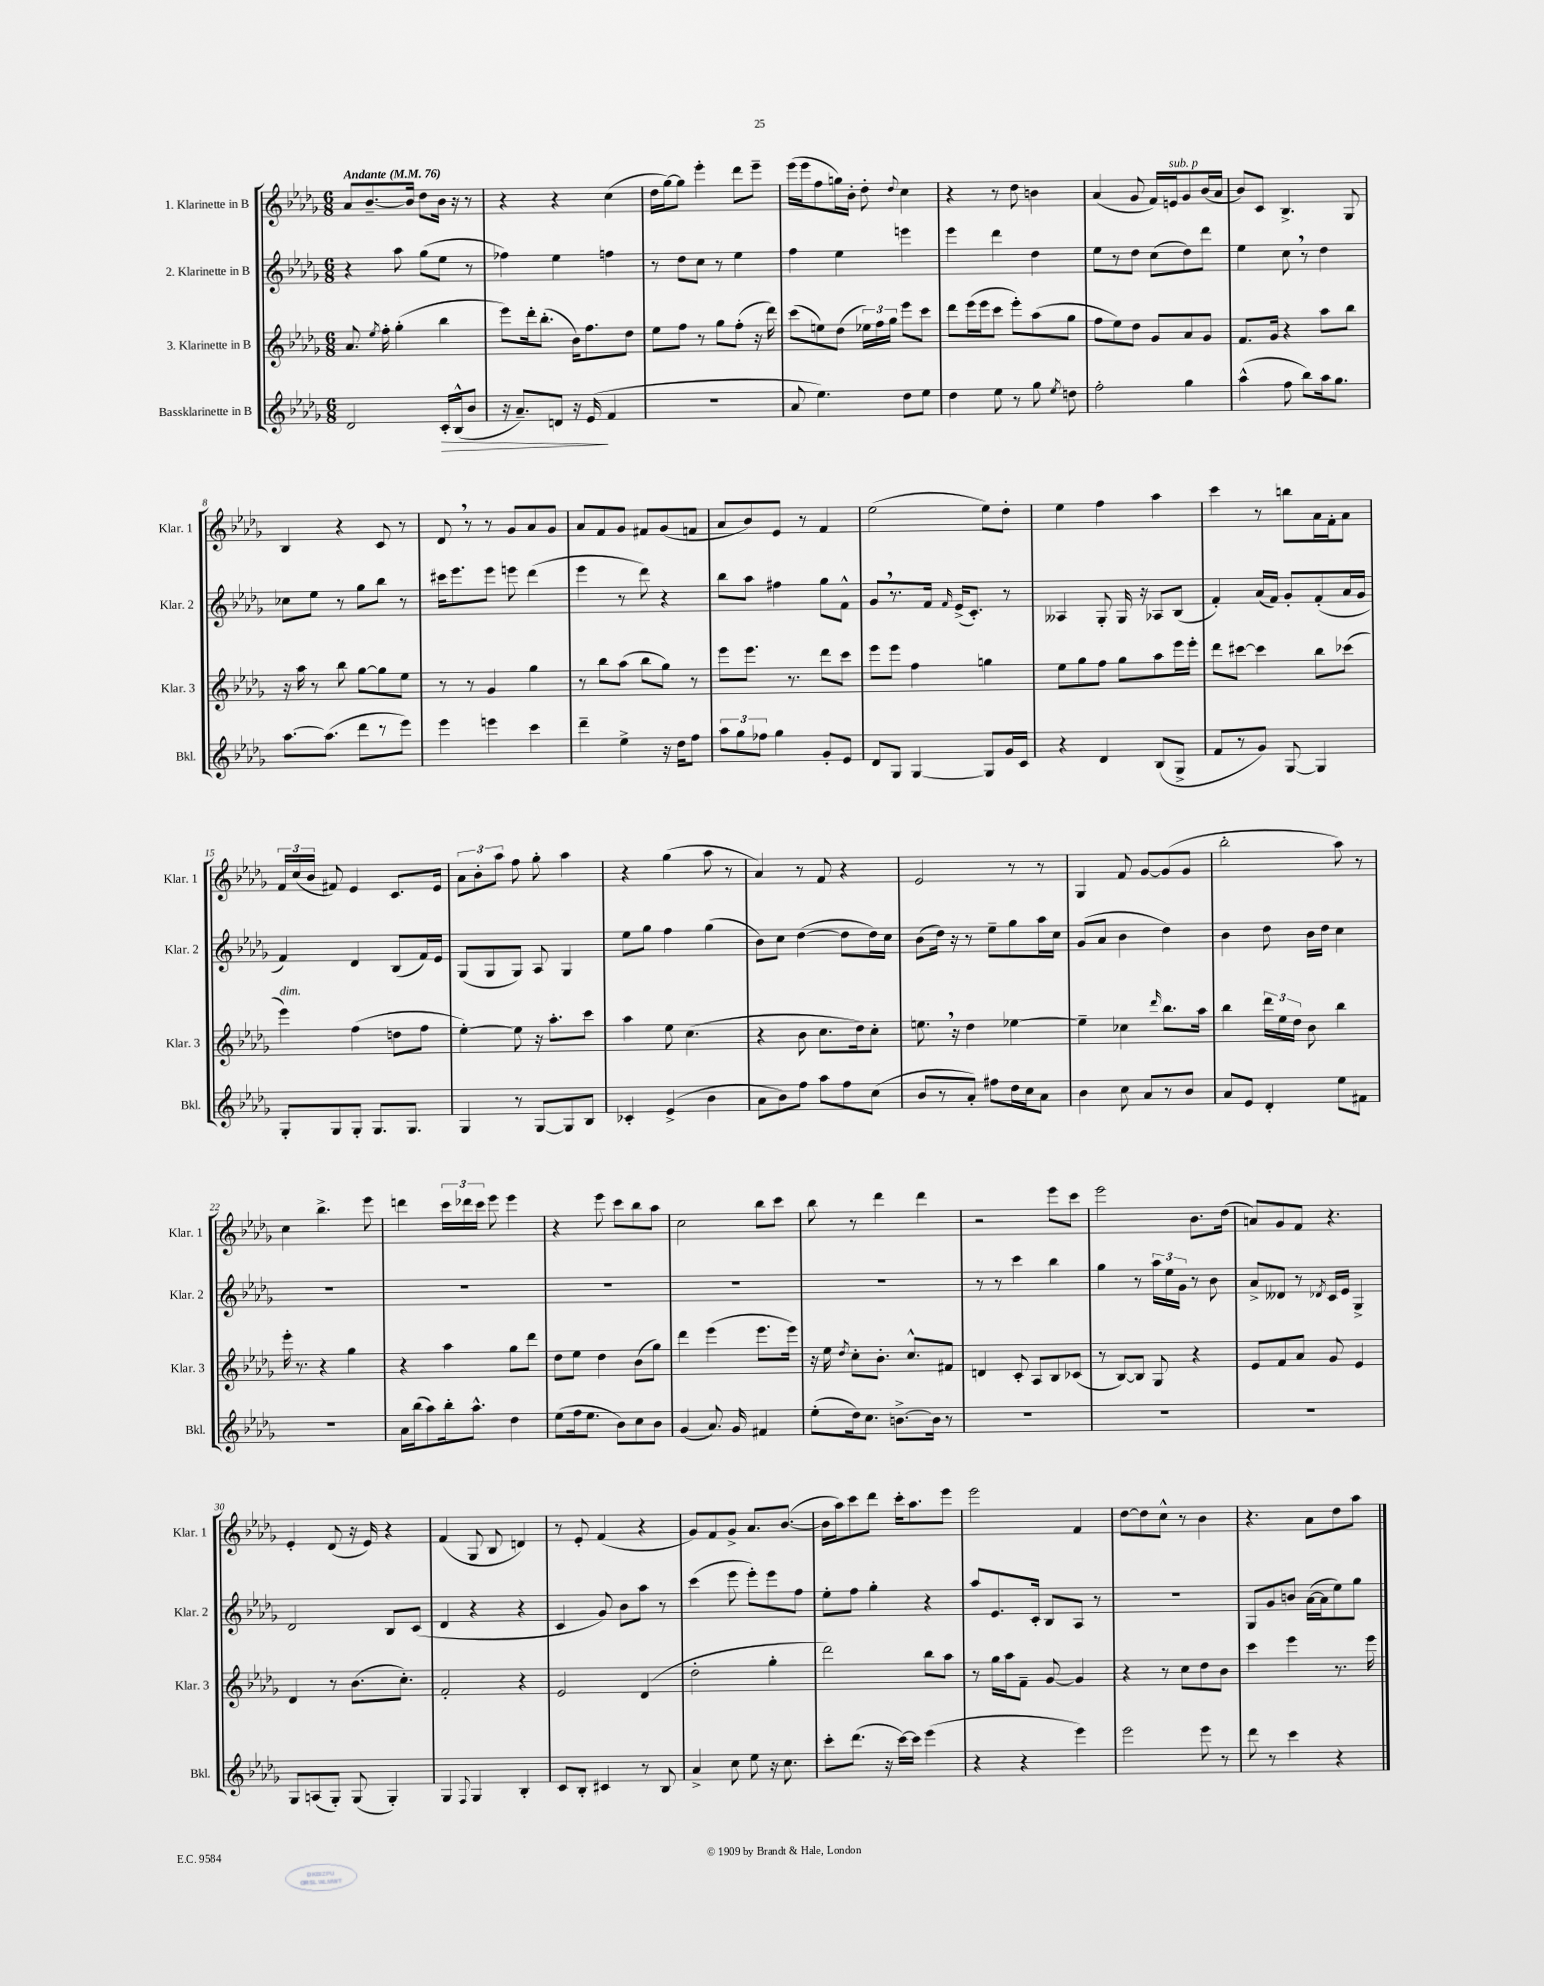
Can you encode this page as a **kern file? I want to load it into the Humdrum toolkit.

**kern	**kern	**kern	**kern
*staff4	*staff3	*staff2	*staff1
*clefG2	*clefG2	*clefG2	*clefG2
*k[b-e-a-d-g-]	*k[b-e-a-d-g-]	*k[b-e-a-d-g-]	*k[b-e-a-d-g-]
*M6/8	*M6/8	*M6/8	*M6/8
*MM76	*MM76	*MM76	*MM76
2d-	8.a-	4r	8a-
.	.	.	[8.b-~
.	8qee-	.	.
.	16ff'	.	.
.	(4gg-'	8aa-	.
.	.	.	16b-]
.	.	(8gg-	8dd-
16c'	4bb-	8ee-	16b-
(16B-^^	.	.	16r
8b-	.	8r	8r
=	=	=	=
16r	8eee-)	4ff-)	4r
8.a-~)	.	.	.
.	16ddd-'	.	.
.	(8.bb-'	.	.
8d	.	4ee-	4r
16r	16b-)	.	.
(16e-	8.ff	.	.
4f	.	4ff	(4cc
.	8dd-	.	.
=	=	=	=
2.r	8ee-	8r	16dd-
.	.	.	[16gg-)
.	8ff	8dd-	8gg-]
.	8r	8cc	4eee-'
.	8gg-	8r	.
.	(8ff'	4ee-	8ddd-
.	16r	.	8eee-~
.	16ddd-)	.	.
=	=	=	=
8a-	(8ccc	4ff	(16eee-
.	.	.	16eee-
4.ee-)	8ee)	.	8ff
.	(8dd-	4ee-	16gg)
.	.	.	16b-'
.	24ee-)	.	8dd-'
.	24ff	.	.
.	24gg-	.	.
.	.	.	8qqdd-
8dd-	8eee-	4eee	4cc
8ee-	8ccc	.	.
=	=	=	=
4dd-	8ddd-	4eee-	4r
.	(16eee-	.	.
.	16eee-	.	.
8ee-	8ccc	4ddd-	8r
8r	8eee-')	.	8dd-
8gg-	(8aa-	4dd-	4b
8qee-	.	.	.
8dd	8gg-	.	.
=	=	=	=
2ff'	8ff	8ee-	(4a-
.	8ee-)	8r	.
.	8dd-	8dd-	8g-
.	8g-	(8cc	16f)
.	.	.	16e
4gg-	8a-	8dd-)	8g-
.	8g-	8ddd-	(16b-
.	.	.	16a-
=	=	=	=
(4aa-^^	8.f	4ee-	8b-)
.	.	.	8c
.	16g-	.	.
8ff	4r	8cc	4.B-^
8bb-)	.	8r	.
16aa-	8aa-	4dd-	.
8.gg-	.	.	.
.	8bb-	.	8G-
=	=	=	=
[8.aa-	16r	8cc-	4B-
.	16aa-	.	.
.	8r	8ee-	.
(8.aa-]	.	.	.
.	8bb-	8r	4r
8ddd-	[8gg-	8gg-	.
8r	8gg-]	8bb-	8c
8eee-)	8ee-	8r	8r
=	=	=	=
4eee-	8r	16ccc#	8d-
.	.	8.eee-	.
.	8r	.	8r
4eee	4g-	8eee-	8r
.	.	8eee	8g-
4ccc	4gg-	(4ddd-	8a-
.	.	.	8g-
=	=	=	=
4ddd-~	8r	4eee-	8a-
.	8bb-	.	8f
4ee-^	(8aa-	8r	8g-
.	8bb-	8ddd-)	8f#
16r	8gg-)	4r	(8g-
16dd-	.	.	.
8ff	8r	.	8f
=	=	=	=
12aa-	8eee-	8bb-	8a-
12gg-	.	.	.
.	8.eee-	8aa-	8b-)
12ff-	.	.	.
4gg-	.	4ff#	8e-
.	8.r	.	.
.	.	.	8r
8g-'	8ddd-	8gg-	4f
8e-	8ccc	8f^^	.
=	=	=	=
8d-	8eee-	8g-	(2ee-
8G-	8eee-	8.r	.
[4G-	4ff	.	.
.	.	16f	.
.	.	16qqf	.
.	.	(16e-^	.
.	.	8.c')	.
8G-]	4gg	.	8ee-)
16g-	.	8r	8dd-'
16c	.	.	.
=	=	=	=
4r	8ee-	4A--	4ee-
.	8gg-	.	.
4d-	8ff	8G-'	4ff
.	8gg-	16G-	.
.	.	16r	.
(8B-	8aa-	8A-	4aa-
8G-^	16eee-	(8B-	.
.	16eee-'	.	.
=	=	=	=
8f	8ddd-	4f')	4ccc
8r	[8ccc#	.	.
8g-)	4ccc#]	(16a-	8r
.	.	16f)	.
[8G-	.	8g-'	8bb
4G-]	8bb-	(8f'	16a-
.	.	.	16f'
.	(8ccc-	16a-	8a-
.	.	16g-	.
=	=	=	=
8G-'	4eee-)	4f)	24f
.	.	.	(24cc
.	.	.	24b-
8G-	.	.	8f#)
8G-'	(4ff	4d-	4e-
8.G-	.	.	.
.	8dd	(8B-	8.c
8.G-	.	.	.
.	8ff	16f)	.
.	.	16e-	16e-
=	=	=	=
4G-	[4ee-')	(8G-	12a-
.	.	.	12b-'
.	.	8G-	.
.	.	.	12aa-
8r	8ee-]	8G-)	8ff
[8G-	16r	8A-	8gg-'
.	8.aa-'	.	.
8G-]	.	4G-	4aa-
8B-	8ccc	.	.
=	=	=	=
4c-'	4aa-	8ee-	4r
.	.	8gg-	.
(4e-^	8ee-	4ff	(4gg-
.	(4.cc	.	.
4b-	.	(4gg-	8aa-
.	.	.	8r
=	=	=	=
8a-	4r	8b-)	4a-)
8b-)	.	8cc	.
8ff	8b-	([4dd-	8r
8aa-	8.cc	.	8f
8ff	.	8dd-]	4r
.	16dd-)	.	.
(8cc	8cc'	16dd-)	.
.	.	16cc	.
=	=	=	=
8b-	8.ee	(8b-	2e-
8r	.	16dd-)	.
.	16r	16r	.
8a-')	4dd-	8r	.
8ff#	.	8ee-~	.
16dd-	[4ee-	8gg-	8r
16cc	.	.	.
8a-	.	16aa-	8r
.	.	16cc	.
=	=	=	=
4b-	4ee-~]	(8g-	4G-
.	.	8a-	.
8cc	4cc-	4b-	8f
8a-	.	.	[8g-
.	16qqddd-	.	.
8r	8.bb-	4dd-)	(8g-]
8b-	.	.	8g-
.	16aa-	.	.
=	=	=	=
8a-	4bb-	4b-	2bb-'
8e-	.	.	.
4d-'	24ddd-	8dd-	.
.	24ee-	.	.
.	24dd-	.	.
.	8b-	16b-	.
.	.	16dd-	.
8ee-	4bb-	4cc	8aa-)
8f#	.	.	8r
=	=	=	=
2.r	16eee-'	2.r	4cc
.	8.r	.	.
.	4r	.	4.bb-^
.	4gg-	.	.
.	.	.	8eee-
=	=	=	=
16a-	4r	2.r	4ddd
(16bb-	.	.	.
8aa-)	.	.	.
16bb-'	4aa-	.	24ccc
.	.	.	24ddd-
8.aa-^^	.	.	.
.	.	.	24ccc
.	.	.	8eee-
4dd-	8gg-	.	4eee-
.	8ddd-	.	.
=	=	=	=
(8ee-	8dd-	2.r	4r
16ff	8ee-	.	.
8.ee-	.	.	.
.	4dd-	.	8eee-
8b-)	.	.	8ccc
8cc	(8b-	.	8bb-
8b-	8gg-)	.	8aa-
=	=	=	=
(4g-	4ddd-	2.r	2cc
8.a-)	(4eee-	.	.
16g-	.	.	.
4f#	8.eee-	.	8bb-
.	.	.	8ccc
.	16eee-)	.	.
=	=	=	=
(8ee-'	16r	2.r	8bb-
.	16ee-	.	.
.	8qdd-	.	.
16dd-)	8cc'	.	8r
8.cc	.	.	.
.	8.b-'	.	4ddd-
[8.b^	.	.	.
.	8.cc^^	.	.
.	.	.	4ddd-
16b]	.	.	.
8r	8f#	.	.
=	=	=	=
2.r	4d	8r	2r
.	.	8r	.
.	8c'	4ccc	.
.	8A-	.	.
.	8B-	4bb-	8eee-
.	(8c-	.	8ccc
=	=	=	=
2.r	8r	4gg-	2eee-
.	[8B-)	.	.
.	8B-]	8r	.
.	8G-	24aa-	.
.	.	24ee-	.
.	.	24g-	.
.	4r	8r	8.b-
.	.	8b-	.
.	.	.	(16dd-
=	=	=	=
2.r	8e-	8a-^	8a)
.	8f	8d--	8g-
.	8a-	8r	8f
.	.	8qd-	.
.	8g-	16c	4.r
.	.	16e-	.
.	4e-	4G-^	.
=	=	=	=
8G-	4d-	2d-	4e-'
(8A	.	.	.
8G-')	8r	.	(8d-
(8G-	(8.b-	.	16r
.	.	.	16e-)
4G-')	.	8B-	4r
.	8.cc')	.	.
.	.	(8c	.
=	=	=	=
4G-	2f'	4d-	(4f
8qqF	.	.	.
4G-	.	4r	8G-
.	.	.	8B-
4B-'	4r	4r	4d)
=	=	=	=
8c	2e-	4c	8r
8B-'	.	.	8e-'
4c#	.	8g-)	(4f
.	.	8b-	.
8r	(4d-	8aa-	4r
8B-	.	8r	.
=	=	=	=
4a-^	2dd-'	(4ccc	8g-)
.	.	.	8f
8cc	.	8eee-	8g-^
8ee-	.	8eee-')	8.a-
16r	4gg-'	8eee-	.
8.cc	.	.	([8.b-
.	.	8ff	.
=	=	=	=
8ccc'	2ddd-)	8ee-'	16b-]
.	.	.	16aa-)
(8.ddd-	.	8ff	8ccc
.	.	4gg-'	8ddd-
16r	.	.	.
[16ccc)	.	.	16ccc'
16ccc]	.	.	8.aa-
(4eee-	8bb-	4r	.
.	8aa-	.	8eee-
=	=	=	=
4r	8r	8aa-	2eee-
.	16gg-	8.e-	.
.	16aa-	.	.
4r	8f~	.	.
.	.	16c'	.
.	[8g-	8B-	.
4eee-)	4g-]	8A-	4f
.	.	8r	.
=	=	=	=
2eee-	4r	2.r	[8dd-
.	.	.	8dd-]
.	8r	.	8cc^^
.	8cc	.	8r
8eee-	8dd-	.	4b-
8r	8b-	.	.
=	=	=	=
8ddd-	4ccc	8G-	4.r
8r	.	8g-	.
4ccc	4eee-	8b	.
.	.	([16a-	8a-
.	.	16a-]	.
4r	8.r	8ee-)	8dd-
.	.	8gg-	8aa-
.	16eee-	.	.
==	==	==	==
*-	*-	*-	*-
